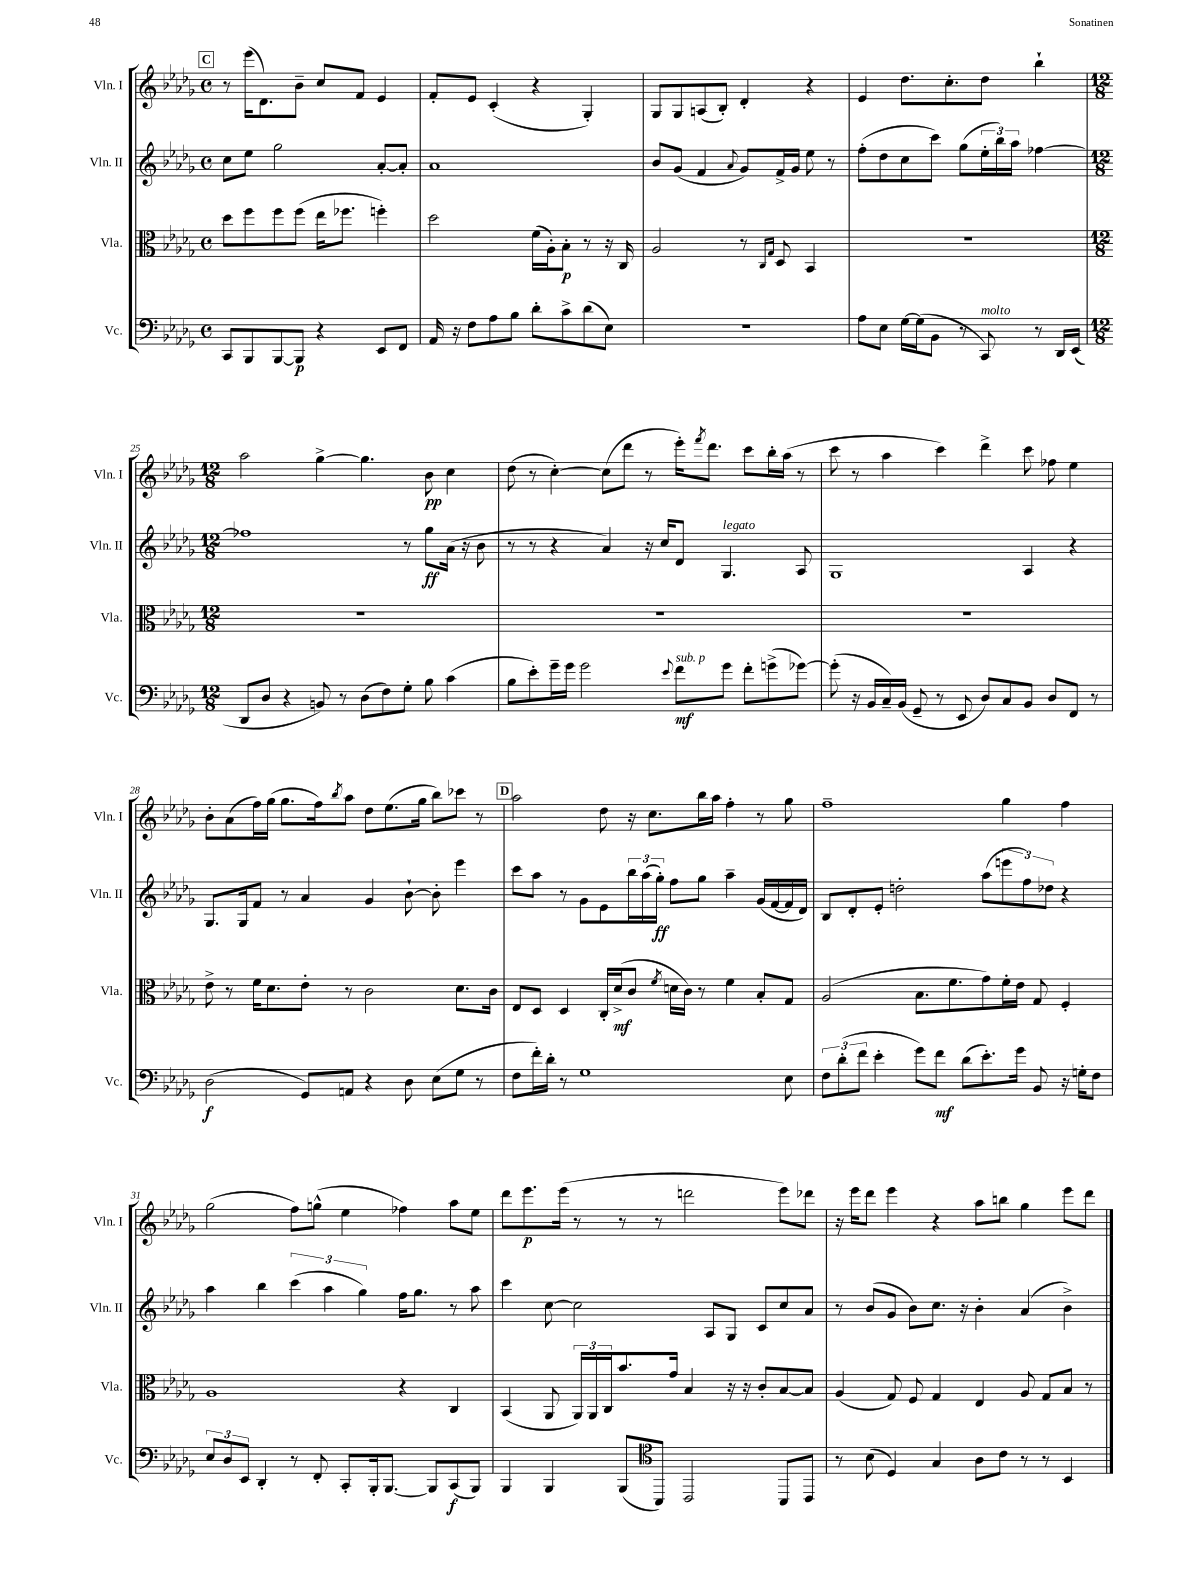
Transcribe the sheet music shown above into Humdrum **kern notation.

**kern	**kern	**kern	**kern
*staff4	*staff3	*staff2	*staff1
*clefF4	*clefC3	*clefG2	*clefG2
*k[b-e-a-d-g-]	*k[b-e-a-d-g-]	*k[b-e-a-d-g-]	*k[b-e-a-d-g-]
*M4/4	*M4/4	*M4/4	*M4/4
*met(c)	*met(c)	*met(c)	*met(c)
8CC/L	8dd-\L	8cc\L	8r
8BBB-/	8ff\	8ee-\J	(16eee-\LK
.	.	.	8.d-\)
[8BBB-/	8ff\	2gg-\	.
8BBB-/]J	(8ff\J	.	8b-~\J
4r	16ee-\LK	.	8cc/L
.	8.ff-\J	.	.
.	.	.	8f/J
8EE-/L	4ff'\)	[8a-'/L	4e-/
8FF/J	.	8a-'/]J	.
=	=	=	=
16AA-/	2dd-\	1a-	8f'/L
16r	.	.	.
8F\L	.	.	8e-/J
8A-\	.	.	(4c'/
8B-\J	.	.	.
8d-'\L	(16f\LL	.	4r
.	16A-'\J)	.	.
8c^\	8B-'\J	.	.
(8d-\	8r	.	4G-'/)
8E-\J)	16r	.	.
.	16C/	.	.
=	=	=	=
1r	2A-/	8b-/L	8G-/L
.	.	(8g-/J	8G-/
.	.	4f/	(8A/
.	.	.	8B-'/J)
.	.	8qqa-/	.
.	8r	8g-/L)	4d-'/
.	16qqC/LL	.	.
.	16qqG-/JJ	.	.
.	8D-/	16f^/L	.
.	.	16g-/JJ	.
.	4BB-/	8ee-\	4r
.	.	8r	.
=	=	=	=
8A-\L	1r	(8ff'\L	4e-/
8E-\J	.	8dd-\	.
[16G-\LL	.	8cc\	8.dd-\L
(16G-\]J	.	.	.
8BB-\J	.	8ccc\J)	.
.	.	.	8.cc'\
8r	.	(8gg-\L	.
8CC/)	.	24ee-'\L	8dd-\J
.	.	24bb-\)	.
.	.	24aa-\JJ	.
8r	.	[4ff-\	4bb-`\
16DD-/LL	.	.	.
(16EE-/JJ	.	.	.
=	=	=	=
*M12/8	*M12/8	*M12/8	*M12/8
8DD-/L	1.r	1ff-]	2aa-\
8D-/J	.	.	.
4r	.	.	.
8BB/)	.	.	[4gg-^\
8r	.	.	.
(8D-\L	.	.	4.gg-\]
8F\)	.	.	.
8G-'\J	.	8r	.
8B-\	.	8gg-\L	8b-\
(4c\	.	(16a-\Jk	4cc\
.	.	16r	.
.	.	8b-\	.
=	=	=	=
8B-\L	1.r	8r	(8dd-\
8e-'\)	.	8r	8r
16g-~\L	.	4r	[4cc'\)
16g-\JJ	.	.	.
2g-\	.	.	.
.	.	4a-/)	(8cc\]L
.	.	.	8ddd-\J
.	.	16r	8r
.	.	16cc/LK	.
8qqe-/	.	.	.
8f\L	.	8d-/J	16eee-'\LK)
.	.	.	8qfff/
.	.	.	8.ddd-\J
8g-\J	.	4.G-/	.
8f'\L	.	.	8ccc\L
(8g^\	.	.	16bb-'\L
.	.	.	(16aa-\JJ
[8g-\J)	.	8A-/	8r
=	=	=	=
(8g-'\]	1.r	1G-	8ccc\
16r	.	.	8r
16BB-/LL	.	.	.
16C~/)	.	.	4aa-\
(16BB-/JJ	.	.	.
8GG-~/	.	.	.
8r	.	.	4ccc\)
8EE-/	.	.	.
8D-/L)	.	.	4ddd-^\
8C/	.	.	.
8BB-/J	.	4A-/	8ccc\
8D-/L	.	.	8ff-\
8FF/J	.	4r	4ee-\
8r	.	.	.
=	=	=	=
(2D-\	8e-^\	8.G-/L	8b-'\L
.	8r	.	(8a-\
.	.	16G-/k	.
.	16f\LK	8f/J	16ff\L)
.	8.d-\	.	(16gg-\JJ
.	.	8r	8.gg-\L
8GG-/L)	8e-'\J	4a-/	.
.	.	.	16ff\k)
.	.	.	8qbb-/
8AA/J	8r	.	8aa-\J
4r	2c\	4g-/	8dd-\L
.	.	.	(8.ee-\
8D-\	.	[8b-`\	.
.	.	.	16gg-\Jk
(8E-\L	.	8b-'\]	8bb-\L)
8G-\J	8.d-\L	4eee-\	8ccc-\J
8r	.	.	8r
.	16c\Jk	.	.
=	=	=	=
8F\L	8E-/L	8ccc\L	2aa-\
16f'\L)	8D-/J	8aa-\J	.
16d-'\JJ	.	.	.
8r	4D-/	8r	.
1G-	.	8g-\L	.
.	16C'/LL	8e-\	8dd-\
.	(16d-^/J	.	.
.	8c/J	24bb-\L	16r
.	.	(24aa-\	.
.	.	.	8.cc\L
.	.	24gg-'\JJ)	.
.	8qf/	.	.
.	16d\LL	8ff\L	.
.	16c\JJ)	.	.
.	8r	8gg-\J	16bb-\L
.	.	.	16aa-\JJ
.	4f\	4aa-~\	4ff'\
.	8B-'/L	(16g-/LL	8r
.	.	[16f/	.
8E-\	8G-/J	16f/]	8gg-\
.	.	16d-/JJ)	.
=	=	=	=
12F\L	(2A-/	8B-/L	1ff~
(12d-'\	.	.	.
.	.	8d-'/	.
12f\J	.	.	.
4e-'\	.	8e-'/J	.
.	.	2dd'\	.
8g-\L)	8.B-\L	.	.
8f\J	.	.	.
.	8.f\	.	.
(8d-\L	.	.	.
8.e-'\)	8g-\)	(8aa-\L	.
.	16f'\L	12eee\	4gg-\
16g-\Jk	16e-\JJ	.	.
.	.	12ff\)	.
8BB-/	8G-/	.	.
.	.	12dd-\J	.
16r	4F'/	4r	4ff\
16G'\LK	.	.	.
8F\J	.	.	.
=	=	=	=
12E-/L	1A-	4aa-\	(2gg-\
12D-/	.	.	.
12EE-/J	.	.	.
4DD-'/	.	4bb-\	.
8r	.	(6ccc\	8ff\L)
8FF'/	.	.	(8gg^^\J
.	.	6aa-\	.
8CC'/L	.	.	4ee-\
.	.	6gg-\)	.
16BBB-'/k	.	.	.
[8.BBB-/J	.	.	.
.	4r	16ff\LK	4ff-\)
.	.	8.gg-\J	.
8BBB-/]L	.	.	.
(8CC/	4C/	8r	8aa-\L
8BBB-/J)	.	8aa-\	8ee-\J
=	=	=	=
4BBB-/	(4BB-/	4ccc\	8ddd-\L
.	.	.	8.eee-\
4BBB-/	8AA-/	[8cc\	.
.	.	.	(16eee-\Jk
.	24AA-/LL)	2cc\]	8r
.	24AA-/	.	.
.	24C/J	.	.
(8BBB-/L	8.b-/	.	8r
8BBB-/J)	.	.	8r
.	16g-/Jk	.	.
2CC/	4B-/	.	2ddd\
.	.	8A-/L	.
.	16r	8G-/J	.
.	16r	.	.
.	8c'/L	8c/L	.
8BBB-/L	[8B-/	8cc/	8eee-\L)
8CC/J	8B-/]J	8a-/J	8ddd-\J
=	=	=	=
*clefC4	*	*	*
8r	(4A-/	8r	16r
.	.	.	16eee-\LK
(8B-\	.	(8b-/L	8ddd-\J
4D-/)	8G-/)	8g-/J	4eee-\
.	8F/	8b-\L)	.
4G-/	4G-/	8.cc\J	4r
.	.	16r	.
8A-\L	4E-/	4b-'\	8aa-\L
8c\J	.	.	8bb\J
8r	8A-/	(4a-/	4gg-\
8r	8G-/L	.	.
4BB-/	8B-/J	4b-^\)	8eee-\L
.	8r	.	8ddd-\J
==	==	==	==
*-	*-	*-	*-
